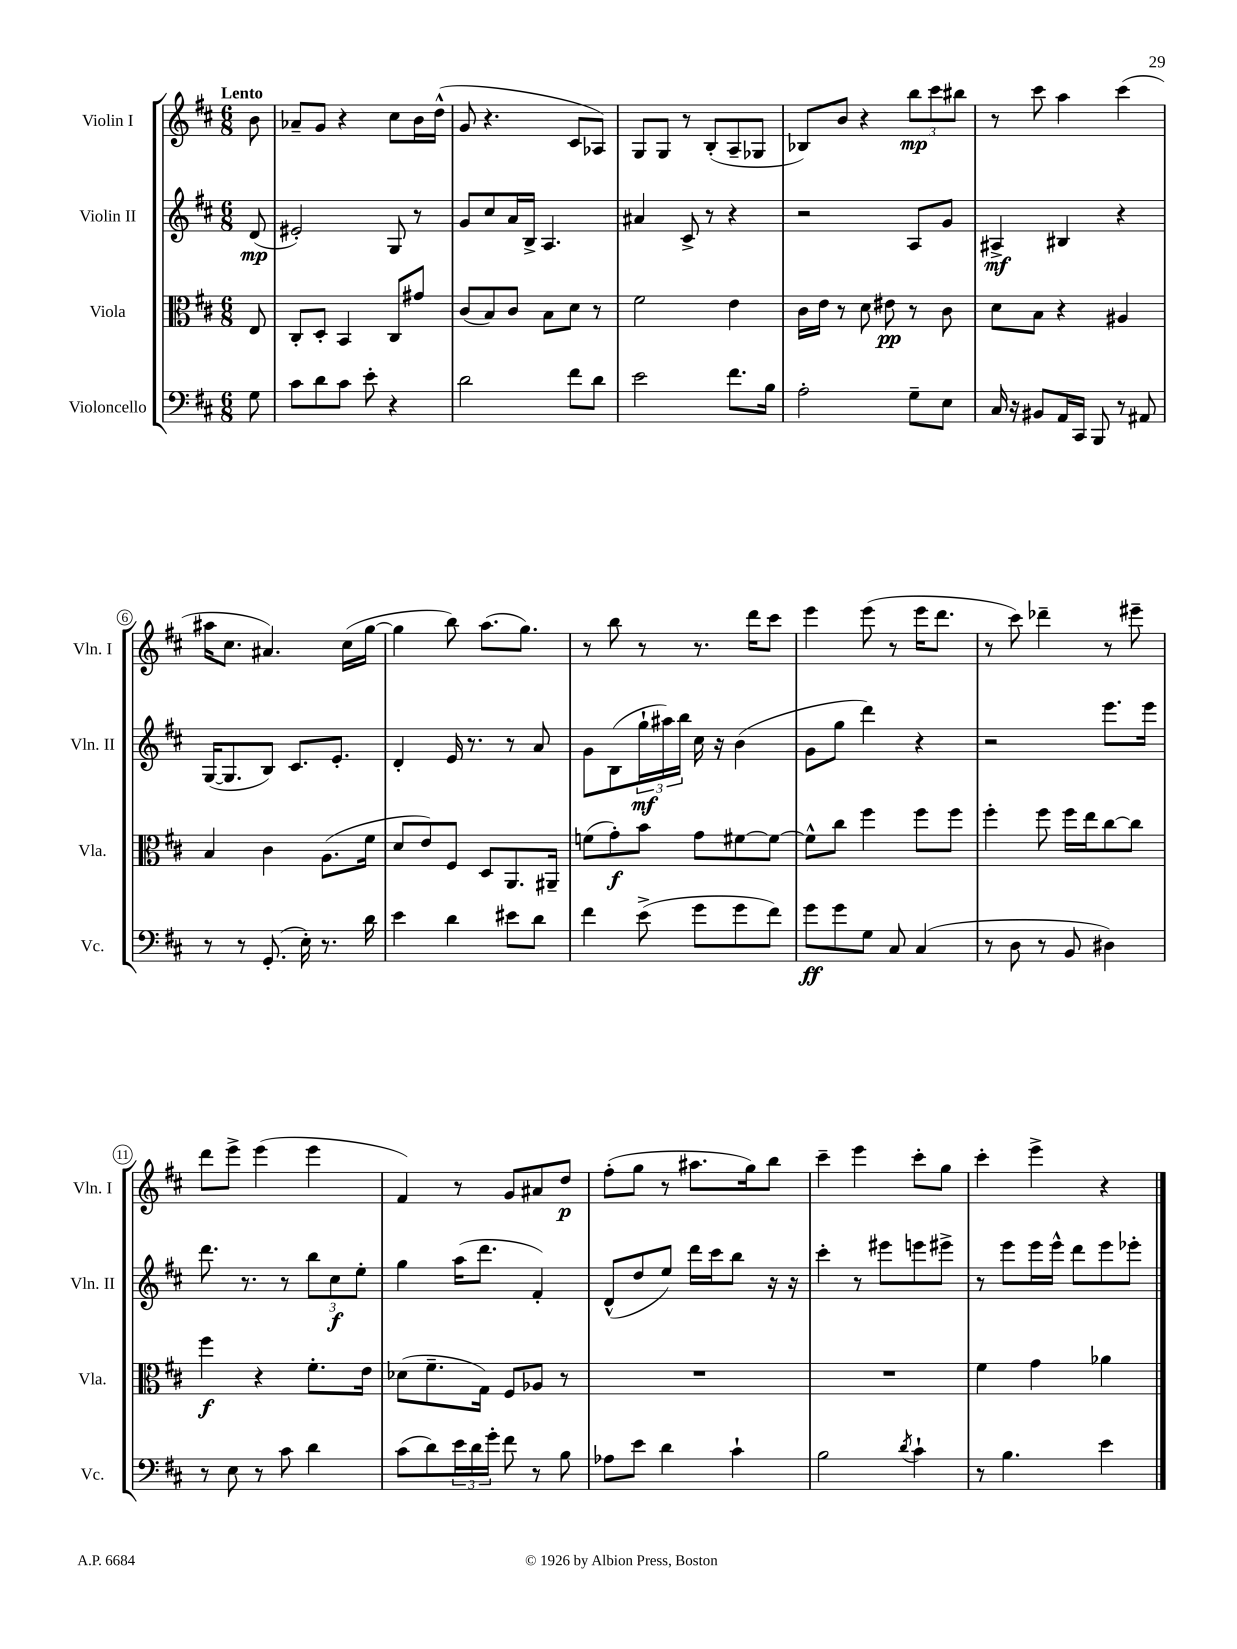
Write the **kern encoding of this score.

**kern	**dynam	**kern	**dynam	**kern	**dynam	**kern	**dynam
*part4	*part4	*part3	*part3	*part2	*part2	*part1	*part1
*staff4	*staff4	*staff3	*staff3	*staff2	*staff2	*staff1	*staff1
*I"Violoncello	*	*I"Viola	*	*I"Violin II	*	*I"Violin I	*
*I'Vc.	*	*I'Vla.	*	*I'Vln. II	*	*I'Vln. I	*
*clefF4	*	*clefC3	*	*clefG2	*	*clefG2	*
*k[f#c#]	*	*k[f#c#]	*	*k[f#c#]	*	*k[f#c#]	*
*M6/8	*	*M6/8	*	*M6/8	*	*M6/8	*
=	=	=	=	=	=	=	=
!	!	!	!	!	!	!LO:TX:a:B:t=Lento	!
8G\	.	8E/	.	(8d/	mp	8b\	.
=1	=1	=1	=1	=1	=1	=1	=1
8c#\L	.	8C#'/L	.	2e#X'/)	.	8a-X~/L	.
8d\	.	8D'/J	.	.	.	8g/J	.
8c#\J	.	4BB/	.	.	.	4r	.
8e'\	.	.	.	.	.	.	.
4r	.	8C#/L	.	8G/	.	8cc#\L	.
.	.	8g#X/J	.	8r	.	16b\L	.
.	.	.	.	.	.	(16dd^^\JJ	.
=2	=2	=2	=2	=2	=2	=2	=2
2d\	.	(8c#/L	.	8g/L	.	8g/	.
.	.	8B/)	.	8cc#/	.	4.r	.
.	.	8c#/J	.	16a/L	.	.	.
.	.	.	.	16B^/JJ	.	.	.
.	.	8B\L	.	4.A/	.	.	.
8f#\L	.	8d\J	.	.	.	8c#/L	.
8d\J	.	8r	.	.	.	8A-X/J)	.
=3	=3	=3	=3	=3	=3	=3	=3
2e\	.	2f#\	.	4a#X/	.	8G/L	.
.	.	.	.	.	.	8G/J	.
.	.	.	.	8c#^/	.	8r	.
.	.	.	.	8r	.	(8B'/L	.
8.f#\L	.	4e\	.	4r	.	8A~/	.
.	.	.	.	.	.	8G-X/J	.
16B\Jk	.	.	.	.	.	.	.
=4	=4	=4	=4	=4	=4	=4	=4
2A'\	.	16c#\LL	.	2r	.	8B-X/L)	.
.	.	16e\JJ	.	.	.	.	.
.	.	8r	.	.	.	8b/J	.
.	.	8d\	.	.	.	4r	.
.	.	8e#X\	pp	.	.	.	.
8G~\L	.	8r	.	8A/L	.	12bb\L	mp
.	.	.	.	.	.	12ccc#\	.
8E\J	.	8c#\	.	8g/J	.	.	.
.	.	.	.	.	.	12bb#X\J	.
=5	=5	=5	=5	=5	=5	=5	=5
16C#/	.	8d\L	.	4A#X^/	mf	8r	.
16r	.	.	.	.	.	.	.
8BB#X/L	.	8B\J	.	.	.	8ccc#\	.
16AA/L	.	4r	.	4B#X/	.	4aa\	.
16CC#/JJ	.	.	.	.	.	.	.
8BBB/	.	.	.	.	.	.	.
8r	.	4A#X/	.	4r	.	(4ccc#\	.
8AA#X/	.	.	.	.	.	.	.
!!LO:LB:g=z
=6	=6	=6	=6	=6	=6	=6	=6
8r	.	4B/	.	([16G/KL	.	16aa#X\KL	.
.	.	.	.	8.G/]	.	8.cc#\J	.
8r	.	.	.	.	.	.	.
(8.GG'/	.	4c#\	.	8B/J)	.	4.a#X/)	.
.	.	.	.	8.c#/L	.	.	.
16E'\)	.	.	.	.	.	.	.
8.r	.	(8.A\L	.	.	.	.	.
.	.	.	.	8.e'/J	.	.	.
.	.	.	.	.	.	(16cc#\LL	.
16d\	.	16f#\Jk	.	.	.	[16gg\JJ	.
=7	=7	=7	=7	=7	=7	=7	=7
4e\	.	8d/L	.	4d'/	.	4gg\]	.
.	.	8e/)	.	.	.	.	.
4d\	.	8F#/J	.	16e/	.	8bb\)	.
.	.	.	.	8.r	.	.	.
.	.	8D/L	.	.	.	(8.aa\L	.
8e#X\L	.	8.AA/	.	8r	.	.	.
.	.	.	.	.	.	8.gg\J)	.
8d\J	.	.	.	8a/	.	.	.
.	.	16AA#X~/Jk	.	.	.	.	.
=8	=8	=8	=8	=8	=8	=8	=8
4f#\	.	(8fn\L	.	8g\L	.	8r	.
.	.	8g'\)	f	(8B\	.	8bb\	.
(8e^\	.	8b\J	.	24gg`\L	mf	8r	.
.	.	.	.	24aa#X\)	.	.	.
.	.	.	.	24bb\JJ	.	.	.
8g\L	.	8g\L	.	16cc#\	.	8.r	.
.	.	.	.	16r	.	.	.
8g\	.	[8f#X\	.	(4b\	.	.	.
.	.	.	.	.	.	16ddd\KL	.
8f#\J)	.	8f#\J_	.	.	.	8ccc#\J	.
=9	=9	=9	=9	=9	=9	=9	=9
8g\L	ff	8f#^^\L]	.	8g\L	.	4eee\	.
8g\	.	8cc#\J	.	8gg\J	.	.	.
8G\J	.	4ff#\	.	4ddd\)	.	(8eee\	.
8C#/	.	.	.	.	.	8r	.
(4C#/	.	8ff#\L	.	4r	.	16eee\KL	.
.	.	.	.	.	.	8.ddd\J	.
.	.	8ff#\J	.	.	.	.	.
=10	=10	=10	=10	=10	=10	=10	=10
8r	.	4ff#'\	.	2r	.	8r	.
8D\	.	.	.	.	.	8ccc#\)	.
8r	.	8ff#\	.	.	.	4ddd-X~\	.
8BB/	.	16ff#\LL	.	.	.	.	.
.	.	16ee\J	.	.	.	.	.
4D#X\)	.	[8cc#\	.	8.eee\L	.	8r	.
.	.	8cc#\J]	.	.	.	8eee#X~\	.
.	.	.	.	16eee\Jk	.	.	.
!!LO:LB:g=z
=11	=11	=11	=11	=11	=11	=11	=11
8r	.	4ff#\	f	8.ddd\	.	8ddd\L	.
8E\	.	.	.	.	.	8eee^\J	.
.	.	.	.	8.r	.	.	.
8r	.	4r	.	.	.	(4eee\	.
8c#\	.	.	.	8r	.	.	.
4d\	.	8.f#'\L	.	12bb\L	.	4eee\	.
.	.	.	.	12cc#\	f	.	.
.	.	.	.	12ee'\J	.	.	.
.	.	16e\Jk	.	.	.	.	.
=12	=12	=12	=12	=12	=12	=12	=12
(8c#\L	.	(8d-X\L	.	4gg\	.	4f#/)	.
8d\)	.	8.f#~\	.	.	.	.	.
24e\L	.	.	.	(16aa\KL	.	8r	.
24d\	.	.	.	.	.	.	.
.	.	16G\Jk)	.	8.ddd\J	.	.	.
24g'\JJ	.	.	.	.	.	.	.
8f#\	.	8F#/L	.	.	.	8g/L	.
8r	.	8A-X/J	.	4f#'/)	.	8a#X/	.
8B\	.	8r	.	.	.	8dd/J	p
=13	=13	=13	=13	=13	=13	=13	=13
8A-X\L	.	2.r	.	(8d^^/L	.	(8ff#'\L	.
8e\J	.	.	.	8dd/	.	8gg\J	.
4d\	.	.	.	8ee/J)	.	8r	.
.	.	.	.	16ddd\LL	.	8.aa#X\L	.
.	.	.	.	16ccc#\J	.	.	.
4c#`\	.	.	.	8bb\J	.	.	.
.	.	.	.	.	.	16gg\k)	.
.	.	.	.	16r	.	8bb\J	.
.	.	.	.	16r	.	.	.
=14	=14	=14	=14	=14	=14	=14	=14
2B\	.	2.r	.	4ccc#'\	.	4ccc#~\	.
.	.	.	.	8r	.	4eee\	.
.	.	.	.	8eee#X\L	.	.	.
8qd/	.	.	.	.	.	.	.
4c#`\	.	.	.	8eeen\	.	8ccc#'\L	.
.	.	.	.	8eee#X^\J	.	8gg\J	.
=15	=15	=15	=15	=15	=15	=15	=15
8r	.	4f#\	.	8r	.	4ccc#'\	.
4.B\	.	.	.	8eee\L	.	.	.
.	.	4g\	.	16eee\L	.	4eee^\	.
.	.	.	.	16eee^^\JJ	.	.	.
.	.	.	.	8ddd\L	.	.	.
4e\	.	4a-X\	.	8eee\	.	4r	.
.	.	.	.	8eee-X'\J	.	.	.
==	==	==	==	==	==	==	==
*-	*-	*-	*-	*-	*-	*-	*-
